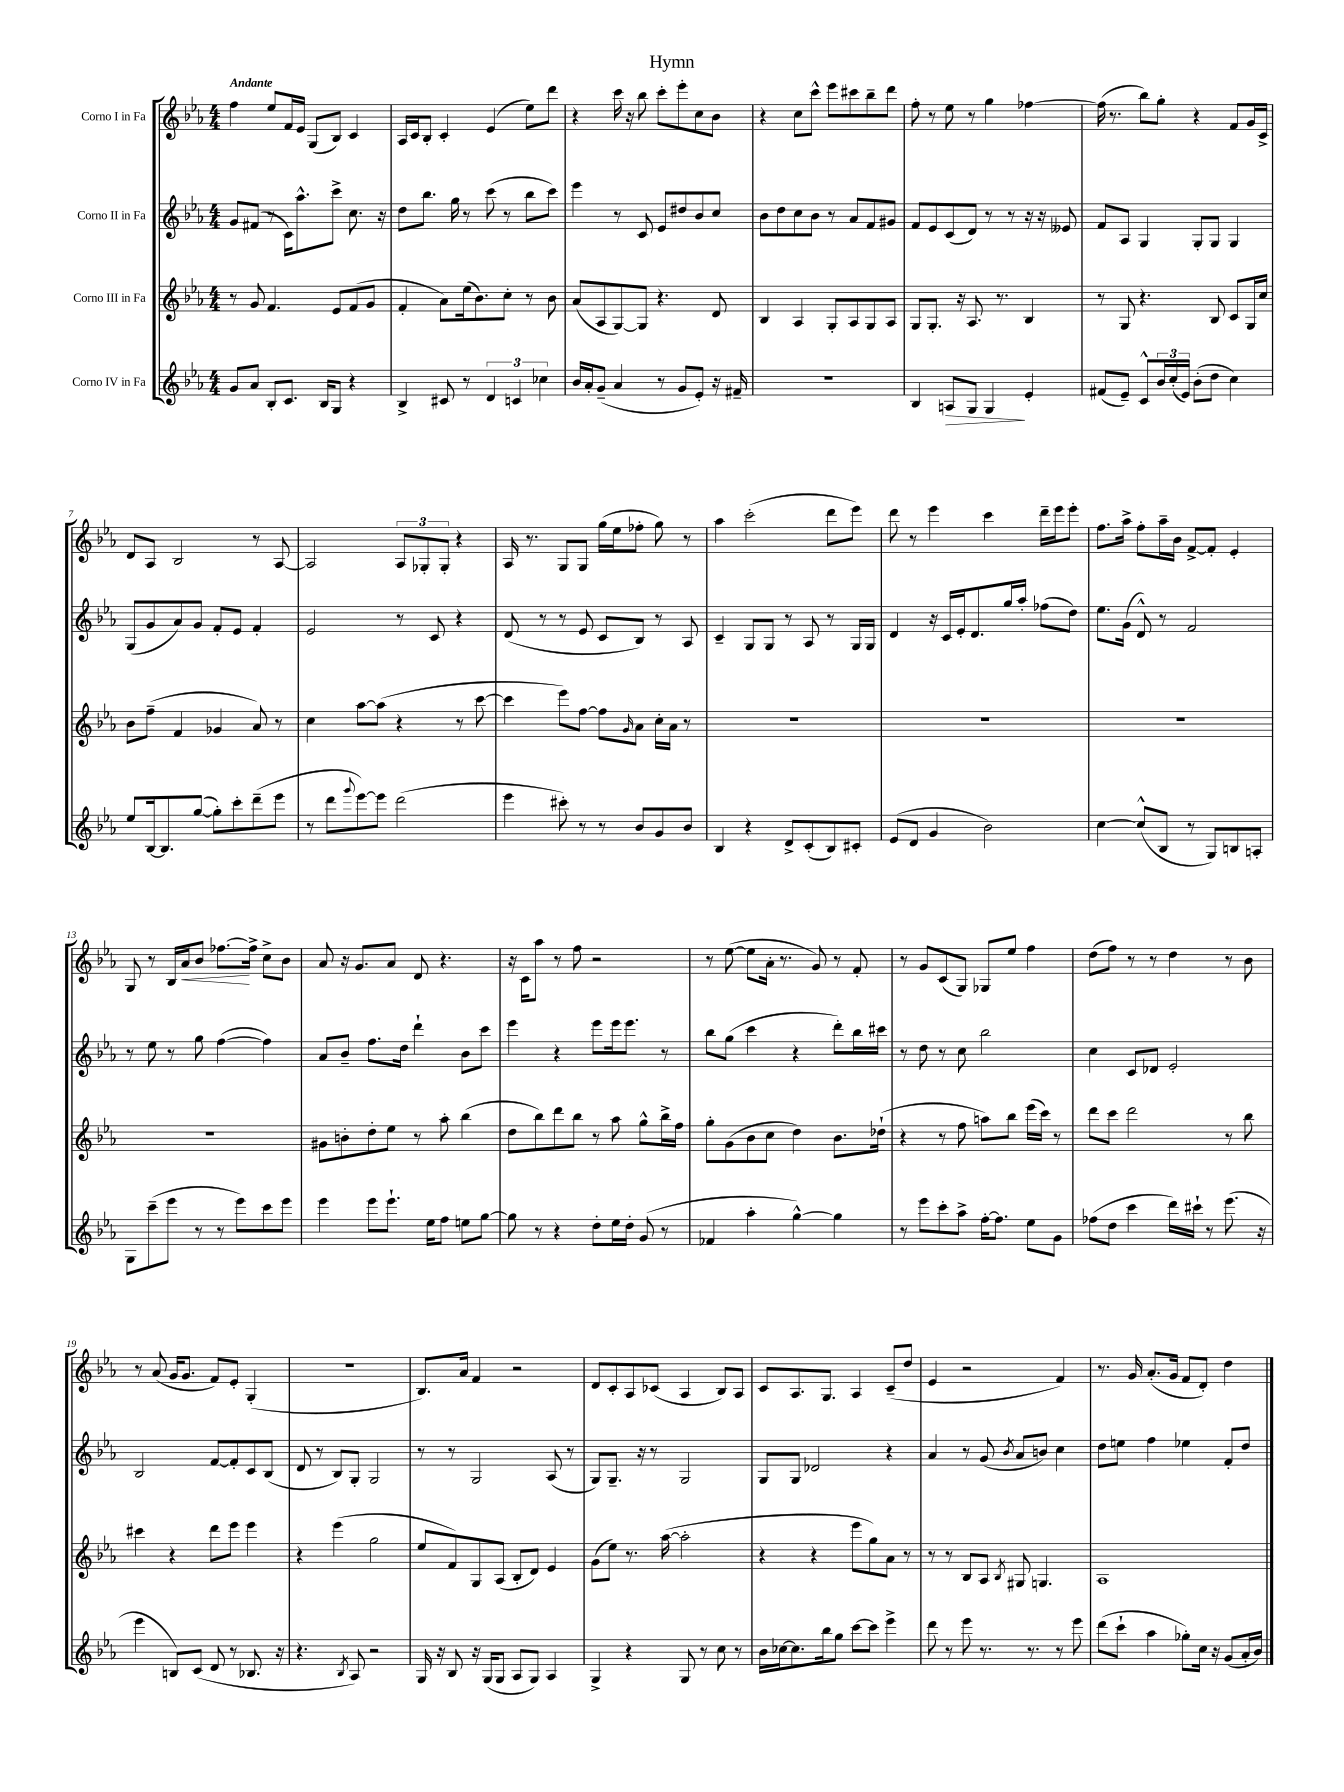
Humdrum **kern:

**kern	**kern	**kern	**kern
*staff4	*staff3	*staff2	*staff1
*clefG2	*clefG2	*clefG2	*clefG2
*k[b-e-a-]	*k[b-e-a-]	*k[b-e-a-]	*k[b-e-a-]
*M4/4	*M4/4	*M4/4	*M4/4
8g	8r	8g	4ff
8a-	8g	(8f#	.
8B-'	4.f	8r	8ee-
8.c	.	16c)	16f
.	.	8.aa-^^	16e-
.	.	.	(8G
16B-	.	.	.
8G	8e-	8ccc^	8B-)
4r	(8f	8.cc	4c
.	8g	.	.
.	.	16r	.
=	=	=	=
4B-^	4f'	8dd	16A-
.	.	.	16c
.	.	8.bb-	8B-'
8c#	8a-)	.	4c'
.	.	16gg	.
8r	(16ee-	8r	.
.	8.b-)	.	.
6d	.	(8ccc	(4e-
.	8cc'	8r	.
6c	.	.	.
.	8r	8bb-	8ee-)
6cc-	.	.	.
.	8b-	8ccc)	8ddd
=	=	=	=
16b-	(8a-	4eee-	4r
16a-'	.	.	.
(8g~	8A-	.	.
4a-	[8G)	8r	16ccc
.	.	.	16r
.	8G]	8c	8bb-
8r	4.r	8e-	8ccc'
8g	.	8dd#	8eee-'
8e-')	.	8b-	8cc
16r	8d	8cc	8b-
16f#~	.	.	.
=	=	=	=
1r	4B-	8b-	4r
.	.	8dd	.
.	4A-	8cc	8cc
.	.	8b-	8ccc^^
.	8G'	8r	8eee-
.	8A-	8a-	8ccc#
.	8G	8f	8bb-~
.	8A-	8g#	8ddd
=	=	=	=
4B-	8G	8f	8ff'
.	8.G'	8e-	8r
8A	.	(8c	8ee-
.	16r	.	.
8G	8.A-	8d)	8r
4G	.	8r	4gg
.	8.r	.	.
.	.	8r	.
4e-'	4B-	16r	[4ff-
.	.	16r	.
.	.	8e--	.
=	=	=	=
(8f#	8r	8f	(16ff-]
.	.	.	8.r
8e-~)	8G	8A-	.
8c^^	4.r	4G	8bb-)
24b-	.	.	8gg'
(24cc'	.	.	.
24e-)	.	.	.
(8b-'	.	8G'	4r
8dd	8B-	8G	.
4cc)	8c	4G	8f
.	16G	.	16g
.	16cc	.	16c^
=	=	=	=
8ee-	8b-	(8G	8d
[16B-	(8ff~	8g	8A-
8.B-]	.	.	.
.	4f	8a-)	2B-
([8gg	.	8g	.
8gg'])	4g-	8f'	.
8ccc'	.	8e-	.
(8ddd~	8a-)	4f'	8r
8eee-	8r	.	[8A-
=	=	=	=
8r	4cc	2e-	2A-]
8ddd	.	.	.
8qqggg	.	.	.
[8eee-)	[8aa-	.	.
8eee-]	(8aa-]	.	.
(2ddd	4r	8r	12A-
.	.	.	12G-'
.	.	8c	.
.	.	.	12G-'
.	8r	4r	4r
.	[8ccc	.	.
=	=	=	=
4eee-	4ccc]	(8d	16A-
.	.	.	8.r
.	.	8r	.
8ccc#')	8eee-)	8r	8G
8r	[8ff	8e-	8G
8r	8ff]	8c	(16gg
.	.	.	16ee-
.	16qqg	.	.
8b-	8a-	8B-)	8ff-'
8g	16cc'	8r	8gg)
.	16a-	.	.
8b-	8r	8A-	8r
=	=	=	=
4B-	1r	4c~	4aa-
4r	.	8G	(2ccc'
.	.	8G	.
8d^	.	8r	.
(8c'	.	8A-	.
8B-)	.	8r	8ddd
8c#'	.	16G	8eee-)
.	.	16G	.
=	=	=	=
(8e-	1r	4d	8ddd
8d	.	.	8r
4g	.	16r	4eee-
.	.	16c	.
.	.	16e-'	.
.	.	8.d	.
2b-)	.	.	4ccc
.	.	16gg	.
.	.	16aa-'	.
.	.	(8ff-	16ddd~
.	.	.	16eee-
.	.	8dd)	8eee-'
=	=	=	=
[4cc	1r	8.ee-	8.ff
.	.	(16g	16aa-^
(8cc^^]	.	8d^^)	8ff'
8B-	.	8r	16aa-~
.	.	.	16b-
8r	.	2f	[8f^
8G)	.	.	8f']
8B	.	.	4e-'
8A'	.	.	.
=	=	=	=
8G	1r	8r	8G
(8ccc~	.	8ee-	8r
8eee-	.	8r	16B-
.	.	.	16a-
8r	.	8gg	8b-
8r	.	([4ff	[8.ff-
8eee-)	.	.	.
.	.	.	16ff-^]
8ccc	.	4ff])	8cc^
8eee-	.	.	8b-
=	=	=	=
4eee-	8g#	8a-	8a-
.	8b'	8b-~	16r
.	.	.	8.g
8eee-	8dd'	8.ff	.
8.eee-`	8ee-	.	8a-
.	.	16dd	.
.	8r	4ddd`	8d
16ee-	.	.	.
8ff	8aa-'	.	4.r
8ee	(4bb-	8b-	.
[8gg	.	8ccc	.
=	=	=	=
8gg]	8dd	4eee-	16r
.	.	.	16c
8r	8bb-)	.	8aa-
4r	8ddd	4r	8r
.	8bb-	.	8ff
8dd'	8r	8eee-	2r
16ee-	8aa-	16eee-	.
16dd'	.	8.eee-	.
(8g	8gg^^	.	.
8r	16bb-^	8r	.
.	16ff	.	.
=	=	=	=
4f-	8gg'	8bb-	8r
.	(8g	(8gg	([8ee-
4aa-'	8b-	4ccc	8ee-]
.	8cc	.	16a-'
.	.	.	8.r
[4gg^^)	4dd)	4r	.
.	.	.	8g)
4gg]	8.b-	8ddd')	8r
.	.	16bb-	8f'
.	(16dd-`	16ccc#	.
=	=	=	=
8r	4r	8r	8r
8eee-	.	8dd	8g
8ccc'	8r	8r	(8c
8aa-^	8ff	8cc	8G)
[16ff'	8aa)	2bb-	8G-
8.ff]	.	.	.
.	8bb-	.	8ee-
8ee-	(16eee-	.	4ff
.	16ccc)	.	.
8g	8r	.	.
=	=	=	=
(8ff-	8ddd	4cc	(8dd
8dd	8ccc	.	8ff)
4ccc	2ddd	8c	8r
.	.	8d-	8r
16ddd)	.	2e-'	4dd
16ccc#`	.	.	.
8r	.	.	.
(8.eee-	8r	.	8r
.	8bb-	.	8b-
16r	.	.	.
=	=	=	=
4eee-	4ccc#	2B-	8r
.	.	.	(8a-
8B)	4r	.	16g
.	.	.	8.g
(8c	.	.	.
8d	8ddd	[8f	8f)
8r	8eee-	8f']	8e-'
8.B-	4eee-	8c	(4G'
.	.	(8B-	.
16r	.	.	.
=	=	=	=
4.r	4r	8d	1r
.	.	8r	.
.	(4eee-	8B-)	.
8qB-	.	.	.
8A-)	.	8G'	.
2r	2gg	2G	.
=	=	=	=
16G	8ee-	8r	8.B-)
16r	.	.	.
8B-	8f)	8r	.
.	.	.	16a-
16r	8G	2G	4f
(16G	.	.	.
8G	(8A-	.	.
8A-	8B-'	.	2r
8G)	8d)	.	.
4A-	4e-	(8A-	.
.	.	8r	.
=	=	=	=
4G^	(8g	8G)	8d
.	8ee-)	8.G~	8c'
4r	8.r	.	8A-
.	.	16r	.
.	.	8r	(8c-
.	([16aa-	.	.
8G	2aa-']	2G	4A-
8r	.	.	.
8cc	.	.	8B-)
8r	.	.	8A-
=	=	=	=
16b-	4r	8G	8c
[16cc-	.	.	.
8.cc-]	.	8G	8.A-
.	4r	2d-	.
16bb-	.	.	8.G
8gg	.	.	.
[8ccc	8eee-	.	4A-
8ccc]	8gg)	.	.
4eee-^	8a-	4r	(8c~
.	8r	.	8dd
=	=	=	=
8ddd	8r	4a-	4e-
8r	8r	.	.
8eee-	8B-	8r	2r
8.r	8A-	(8g	.
.	8qB-	8qb-	.
.	8G#	8a-	.
8.r	.	.	.
.	4.G	8b)	.
8r	.	4cc	4f)
8eee-	.	.	.
=	=	=	=
(8ddd	1A-	8dd	8.r
8ccc`	.	8ee	.
.	.	.	16g
4aa-	.	4ff	(8.a-'
.	.	.	16g
8gg-')	.	4ee-	8f
16cc	.	.	8d')
16r	.	.	.
(8g	.	8f'	4dd
16a-'	.	8dd	.
16b-)	.	.	.
==	==	==	==
*-	*-	*-	*-
